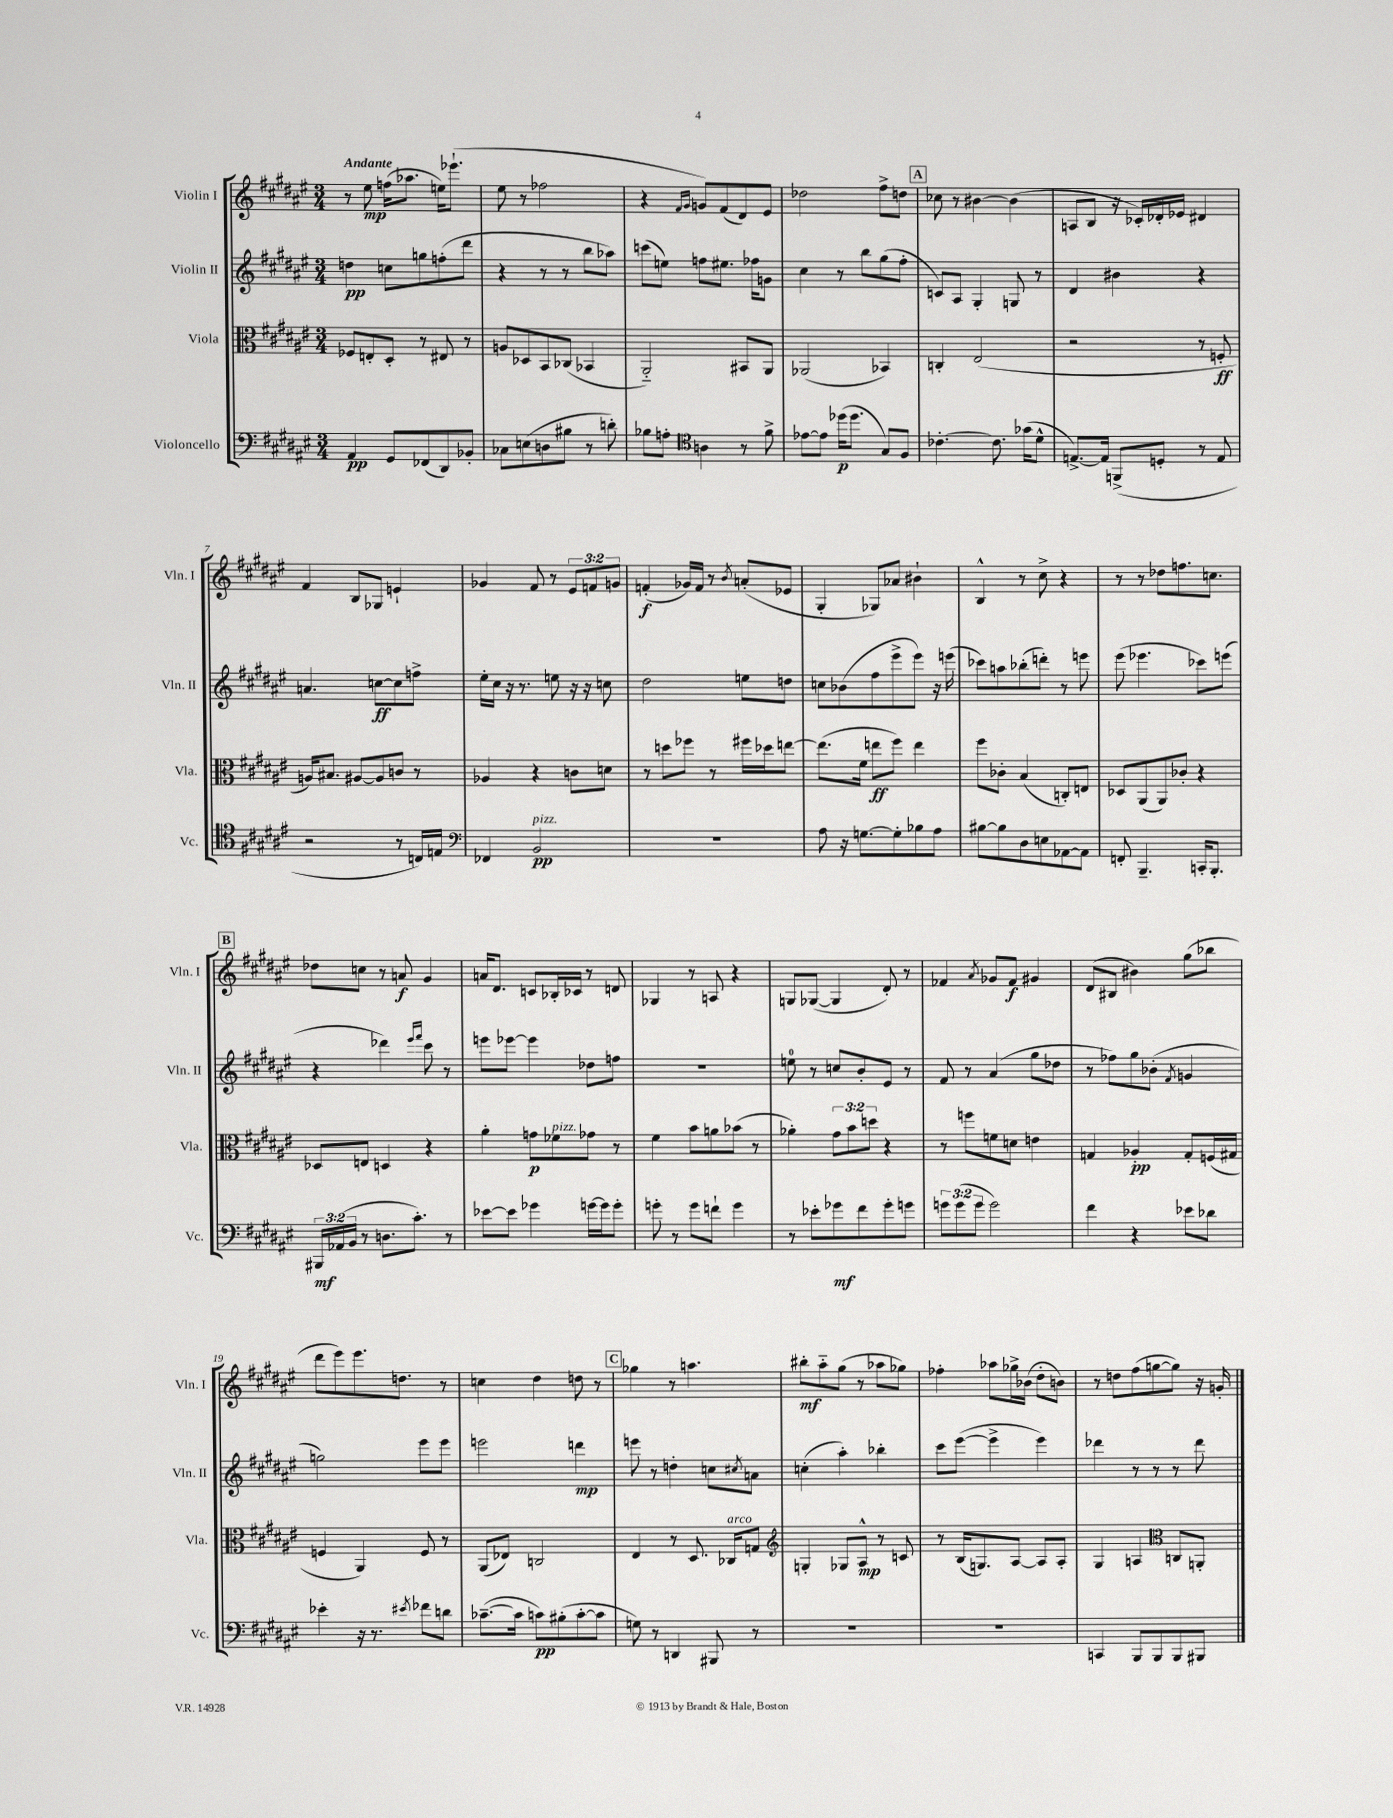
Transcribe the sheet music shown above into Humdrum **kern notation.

**kern	**kern	**kern	**kern
*staff4	*staff3	*staff2	*staff1
*clefF4	*clefC3	*clefG2	*clefG2
*k[f#c#g#d#a#e#]	*k[f#c#g#d#a#e#]	*k[f#c#g#d#a#e#]	*k[f#c#g#d#a#e#]
*M3/4	*M3/4	*M3/4	*M3/4
4AA#	8F-	4dd	8r
.	8E'	.	8ee#
8GG#	8D#'	8cc	(16ff
.	.	.	8.aa-
(8FF-	8r	8gg	.
8DD#)	8E#	(8ff'	16ee)
.	.	.	(8.eee-`
8BB-'	8r	8ddd#	.
=	=	=	=
8C-	8A	4r	8ee#
(8E	8D-	.	8r
8D	8BB	8r	2ff-
8B#	(8C-	8r	.
8r	4BB-	8bb	.
8d')	.	8aa-)	.
=	=	=	=
8B-	2AA#'~)	(8ccc	4r
8A'	.	8ee)	.
*clefC4	*	*	*
.	.	.	16qqf#
.	.	.	16qqg#
4A	.	8ff	8g)
.	.	8.ee#	(8f#
8r	8BB#	.	8d#)
.	.	16ff-	.
8f#^	8AA#	8g	8e#
=	=	=	=
[8e-	(2AA-	4cc#	2dd-
8e-]	.	.	.
(16dd-	.	8r	.
8.dd-	.	.	.
.	.	8bb	.
8G#)	4BB-)	(8gg#	8ff#^
8F#	.	8ff#'	8dd
=	=	=	=
[4.c-'	4C'	8c)	8cc-
.	.	8A#	8r
.	(2E#	4G#'	[4b#
8.c-]	.	.	.
.	.	8G	(4b#]
(16g-	.	.	.
8d#^^	.	8r	.
=	=	=	=
[8.E^)	2r	4d#	8A
.	.	.	8B
16E]	.	.	.
(8FF^	.	4b#	16r
.	.	.	16c-')
8D'	.	.	16d-'
.	.	.	16e-
8r	8r	4r	4d#
8E	8F'	.	.
=	=	=	=
2r	16A)	4.a	4f#
.	8.B#	.	.
.	[8A#	.	8B
.	8A#]	[8cc	8G-
8r	8c	8cc]	4e`
16C)	8r	8ff^	.
16E	.	.	.
=	=	=	=
*clefF4	*	*	*
4FF-	4A-	16ee#'	4g-
.	.	16cc#	.
.	.	16r	.
.	.	8.r	.
2BB	4r	.	8f#
.	.	8ee	8r
.	8c	16r	12e#
.	.	16r	.
.	.	.	12f
.	8d	8cc	.
.	.	.	12g
=	=	=	=
2.r	8r	2dd#	(4f'
.	8dd	.	.
.	8ff-	.	16g-)
.	.	.	16f
.	8r	.	8r
.	.	.	8qb
.	16ff#	8ee	(8a'
.	16dd-	.	.
.	[8ee	8dd	8e-
=	=	=	=
8A#	(8.ee]	8cc	4G#'
16r	.	(8b-	.
[8.G	16f#	.	.
.	8ee	8ff#	8G-)
8G']	8ff#)	8eee#^	8a-
8B-	4ee	8eee#)	4b#`
8A#	.	16r	.
.	.	(16eee	.
=	=	=	=
[8B#	8ff#	8ccc-)	4B^^
8B#]	8c-'	8aa	.
8D#	(4B	(8bb-'	8r
8E	.	8ddd')	8cc#^
[8AA-	8C')	8r	4r
8AA-]	8E	8eee	.
=	=	=	=
8FF'	8D-	(8eee#	8r
4.BBB~	(8AA#	4.eee-	8r
.	8AA#)	.	8dd-
.	8c-'	.	8.ff
16CC'	4r	8ccc-)	.
8.BBB'	.	.	8.cc
.	.	(8eee	.
=	=	=	=
24BBB#	8D-	4r	8dd-
(24AA-	.	.	.
24BB	.	.	.
8r	8E	.	8cc
8.D	4D	4ddd-)	8r
.	.	.	8a
8.c#')	.	.	.
.	.	16qqeee#	.
.	.	16qqfff#	.
.	4r	8ccc#	4g#
8r	.	8r	.
=	=	=	=
[8e-	4a#'	8eee	16a
.	.	.	8.d#
8e-]	.	[8eee-	.
4g-	8g	4eee-]	8c
.	8f-	.	16B-'
.	.	.	16c-
[16g	8g-	8dd-	8r
16g]	.	.	.
8g'	8r	8ff	8d
=	=	=	=
8g'	4f#	2.r	4G-
8r	.	.	.
8g	8b	.	8r
8f`	8a	.	8A
4g	(8b-	.	4r
.	8r	.	.
=	=	=	=
8r	4a-')	8ee	8G
8e-'	.	8r	([8G-
8g-	12g#	8cc	4G-]
.	12b	.	.
8f#	.	8b'	.
.	12dd	.	.
8g-'	4r	8e#	8d#')
8g	.	8r	8r
=	=	=	=
12g	8r	8f#	4f-
(12g	.	.	.
.	8ff	8r	.
12g	.	.	.
.	.	.	8qa#
2g)	8f	(4a#	8g-
.	8d	.	8f-
.	4e	8gg#	4g#
.	.	8dd-	.
=	=	=	=
4f#	4G	8r	(8d#
.	.	8ff-)	8B#
4r	4A-'	8gg#	4b#)
.	.	(8b-'	.
.	.	8qf#	.
8e-	8G'	4g	(8gg#
8d-	(16F	.	8bb-
.	16G#	.	.
=	=	=	=
4e-'	4F	2gg)	8ddd#
.	.	.	8eee#)
16r	4AA#)	.	8.eee#
8.r	.	.	.
.	.	.	8.dd
8qe#	.	.	.
8f-	8F	8eee#	.
8d	8r	8eee#	8r
=	=	=	=
([8.c-~	(8AA#	2eee	4cc
.	8E-)	.	.
16c-]	.	.	.
8c)	2C	.	4dd#
(8B#'	.	.	.
[8c'	.	4ddd	8dd
8c]	.	.	8r
=	=	=	=
8G)	4E#	8eee	4gg-
8r	.	8r	.
4DD	8r	4dd'	8r
.	8.D#	.	4.aa
8BBB#	.	8cc	.
.	16C-	.	.
.	.	8qcc#	.
8r	8G	8a	.
=	=	=	=
*	*clefG2	*	*
2.r	4G'	(4cc'	8bb#'
.	.	.	8aa#'~
.	8G-	4aa#')	(8gg#
.	8A#^^	.	8r
.	8r	4bb-'	8aa-
.	8c	.	8gg-)
=	=	=	=
2.r	8r	8ccc#	4ff-'
.	(16B	([8eee#	.
.	8.G)	.	.
.	.	4eee#^]	8aa-
.	[8A#	.	16gg-^
.	.	.	(16b-
.	8A#]	4eee#)	8dd#'
.	8A#'	.	8b)
=	=	=	=
4CC	4G#	4ddd-	8r
.	.	.	8dd
8BBB	4A	8r	(8ff#
8BBB	.	8r	[8gg
*	*clefC3	*	*
8BBB	8C	8r	8gg])
8BBB#	8AA'	8ddd-	16r
.	.	.	16g'
==	==	==	==
*-	*-	*-	*-
